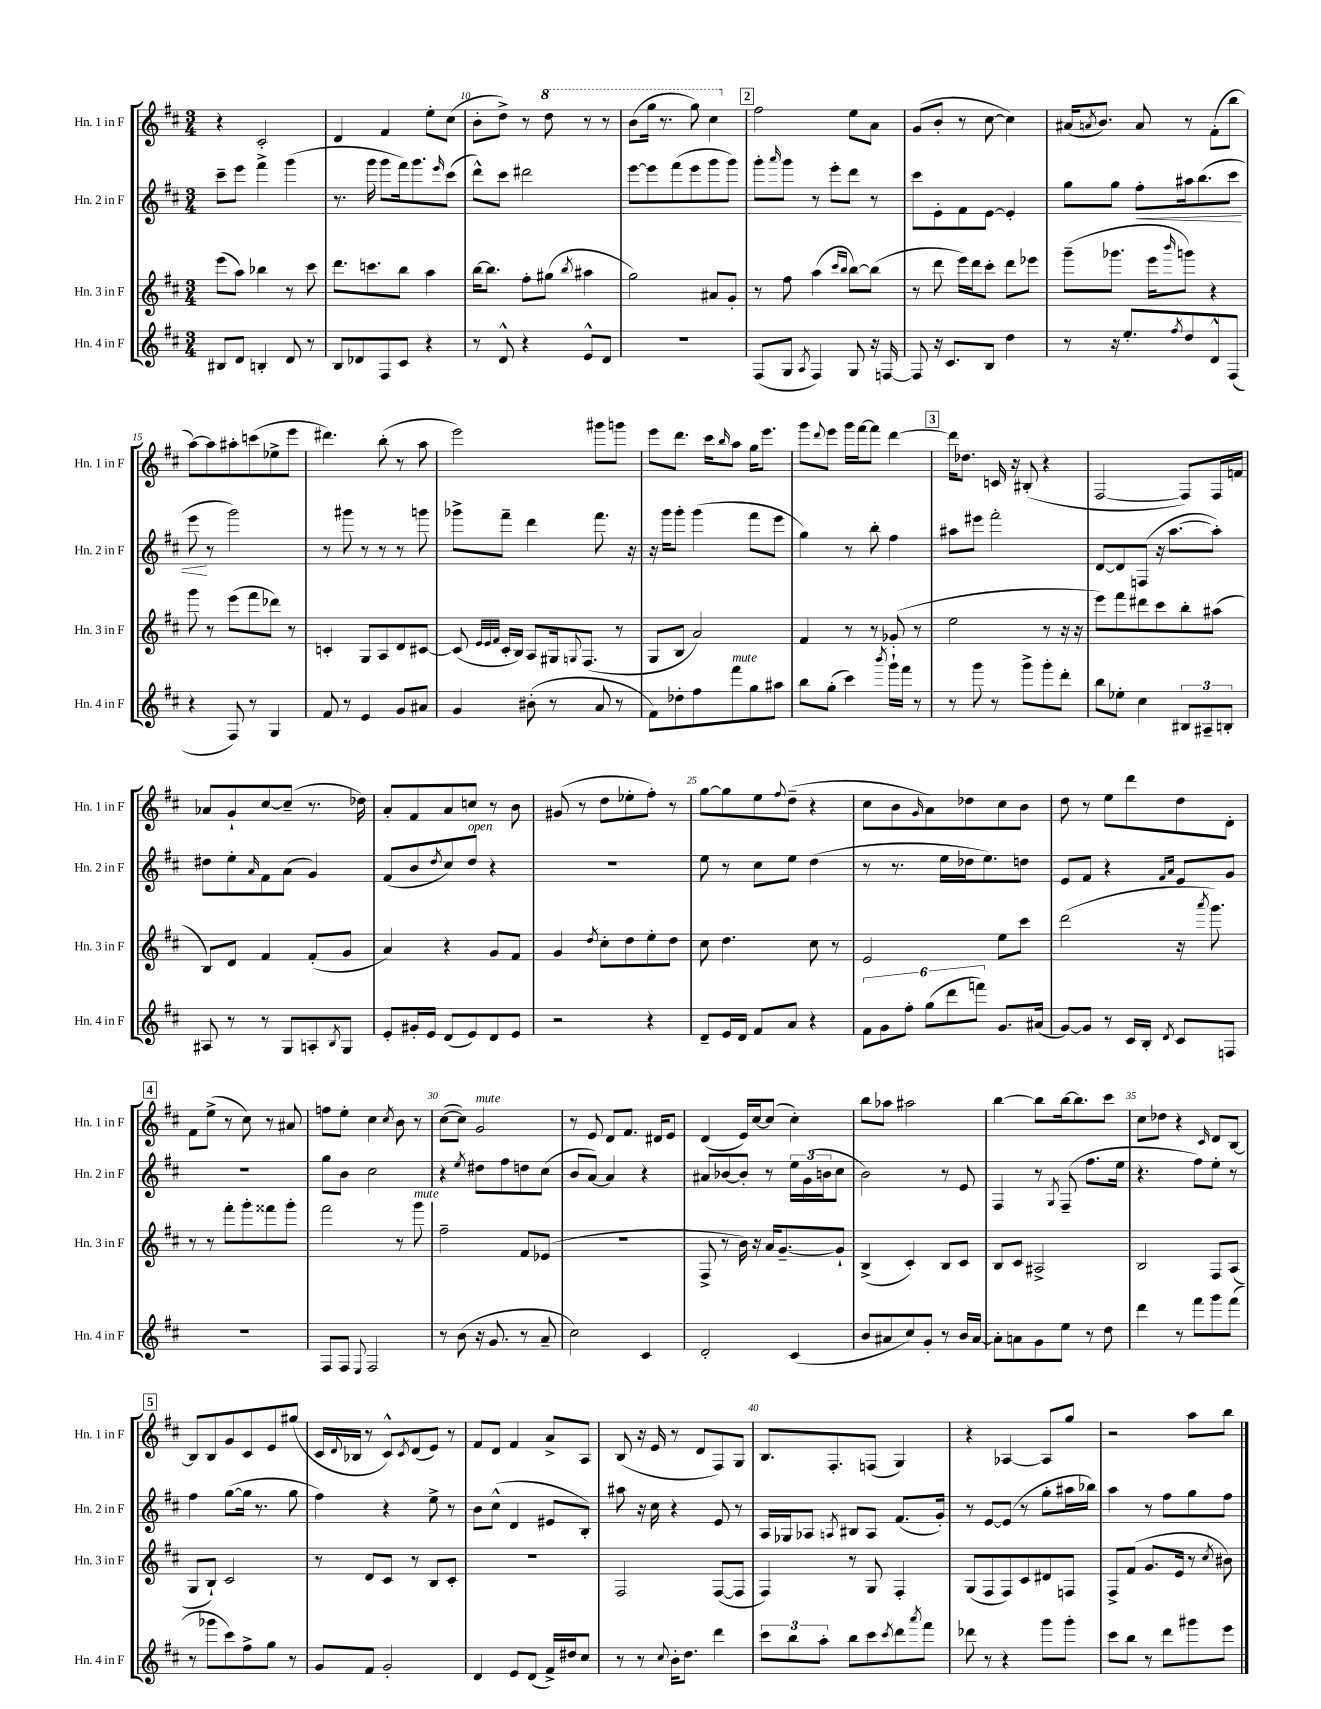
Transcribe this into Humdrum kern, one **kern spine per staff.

**kern	**kern	**kern	**dynam	**kern
*part4	*part3	*part2	*part2	*part1
*staff4	*staff3	*staff2	*staff2	*staff1
*I"Hn. 4 in F	*I"Hn. 3 in F	*I"Hn. 2 in F	*	*I"Hn. 1 in F
*I'Hn. 4 in F	*I'Hn. 3 in F	*I'Hn. 2 in F	*	*I'Hn. 1 in F
*clefG2	*clefG2	*clefG2	*	*clefG2
*k[f#c#]	*k[f#c#]	*k[f#c#]	*	*k[f#c#]
*M3/4	*M3/4	*M3/4	*	*M3/4
=8	=8	=8	=8	=8
8B#X/L	(8eee\L	8ccc#~\L	.	4r
8d/J	8aa\J)	8eee\J	.	.
4Bn'/	4bb-X\	4fff#^\	.	2c#'/
8d/	8r	(4ggg\	.	.
8r	8ccc#\	.	.	.
=9	=9	=9	=9	=9
8B/L	8.ddd\L	8.r	.	4d/
8d-X/	.	.	.	.
.	8.cccn\	16ggg\	.	.
8F#/	.	8ggg\L	.	4f#/
8c#/J	8bb\J	16fff#\k)	.	.
.	.	8.ggg\	.	.
4r	4aa\	.	.	8ee'\L
.	.	16qqeee/	.	.
.	.	(8ccc#\J	.	(8cc#\J
=10	=10	=10	=10	=10
8r	[16bb\KL	8ddd^^\L)	.	8b'\L
.	8.bb\J]	.	.	.
8d^^/	.	8ccc#\J	.	8dd^\J)
4r	8ff#'\L	2ddd#X\	.	8r
*	*	*	*	*8va
.	(8gg#X\J	.	.	8ddd\
.	8qbb/	.	.	.
8e^^/L	4aa#X\	.	.	8r
8d/J	.	.	.	8r
=11	=11	=11	=11	=11
2.r	2gg\)	[8eee\L	.	(8bb\L
.	.	8eee\]	.	16ggg\Jk
.	.	.	.	8.r
.	.	(8fff#\	.	.
.	.	8eee\	.	8ggg\)
.	8a#X/L	8ggg\	.	4ccc#\
.	8g'/J	8ggg\J)	.	.
!!LO:REH:place=s1:t=2
=12	=12	=12	=12	=12
*	*	*	*	*X8va
(8F#/L	8r	8ggg'\L	.	2ff#\
.	.	16qqaaa/	.	.
8G/J	8ff#\	8ggg\J	.	.
8qA/	.	.	.	.
4F#/)	(4aa\	8r	.	.
.	.	8eee'\L	.	.
.	16qqccc#/LL	.	.	.
.	16qqbb/JJ	.	.	.
8G/	[8bb\L)	8ddd\J	.	8ee\L
16r	(8bb\J]	8r	.	8a\J
[16Fn/	.	.	.	.
=13	=13	=13	=13	=13
8F/]	8r	8ccc#\L	.	(8g/L
16r	8ddd\	8e'\	.	8b'/J
8.c#/L	.	.	.	.
.	16eee\LL)	8f#\	.	8r
.	16ddd\J	.	.	.
8B/J	8ccc#'\J	[8e\J	.	[8cc#\
4dd\	8ddd\L	4e'/]	.	4cc#\])
.	8eee-X\J	.	.	.
=14	=14	=14	=14	=14
8r	(8ggg~\L	8gg\L	.	(16a#X/KL
.	.	.	.	8qan/
.	.	.	.	8.b/J)
16r	8.ggg-X\J	8gg\J	.	.
8.ee'/L	.	.	.	.
!	!	!	!LO:HP:b	!
.	.	8ff#'\L	<	8a/
.	16eee\KL	.	.	.
8qff#/	16qqbbb/	.	.	.
8dd/	8gggn\J)	16aa#X\k	.	8r
.	.	(8.bb\	.	.
8d^^/	4r	.	.	(8f#'\L
(8F#/J	.	8ccc#\J	.	8bb\J
!!LO:LB:g=z
=15	=15	=15	=15	=15
4r	8ggg\	8eee\	.	[8aa\L)
.	8r	8r	[	8aa\]
8F#/)	(8eee\L	2ggg\)	.	8aa#X'\
8r	8fff#\	.	.	(8cccn\
4G/	8ddd-X\J)	.	.	8ee-X^\
.	8r	.	.	8eee\J
=16	=16	=16	=16	=16
8f#/	4cn'/	8r	.	4.ddd#X\)
8r	.	8ggg#X\	.	.
4e/	8G/L	8r	.	.
.	8A/	8r	.	(8bb'\
8g/L	8d/	8r	.	8r
8a#X/J	[8c#X/J	8gggn\	.	8aa\
=17	=17	=17	=17	=17
4g/	(8c#/]	8ggg-X^\L	.	2eee\)
.	32qqe/LLL	.	.	.
.	32qqe/	.	.	.
.	32qqf#/JJJ	.	.	.
.	16c#'/LL	8fff#~\J	.	.
.	16B/JJ)	.	.	.
(8b#X'\	8A/L	4ddd\	.	.
8r	16G#X/k	.	.	.
.	8qqGn/	.	.	.
.	(8.F#/J	.	.	.
8a/	.	8.fff#\	.	8ggg#X\L
8r	8r	.	.	8gggn\J
.	.	16r	.	.
=18	=18	=18	=18	=18
8f#\L)	8G/L	16r	.	8eee\L
.	.	16ggg\KL	.	.
8dd-X'\	8B/J	8ggg'\J	.	8.ddd\J
8ff#\	2a/)	(4ggg\	.	.
.	.	.	.	16ccc#\KL
.	.	.	.	16qqbb/
!LO:TX:a:i:t=mute	!	!	!	!
8fff#\	.	.	.	8aa\J
8gg\	.	8fff#\L	.	16gg\KL
.	.	.	.	8.eee\J
8aa#X\J	.	8eee\J	.	.
=19	=19	=19	=19	=19
8bb\L	4f#/	4gg\)	.	8ggg\L
.	.	.	.	8qqddd/
(8gg'\J	.	.	.	8eee\J
4ccc#\)	8r	8r	.	16ggg\LL
.	.	.	.	[16fff#\J
.	8r	8bb'\	.	8fff#\J]
8qbbb/	.	.	.	.
16ggg`\LL	(8g-X'/	4ff#\	.	[4ddd\
16fff#\JJ	.	.	.	.
8r	8r	.	.	.
!!LO:REH:place=s1:t=3
=20	=20	=20	=20	=20
8r	2ee\	8aa#X\L	.	16ddd\KL]
.	.	.	.	8.dd-X\J
8ggg\	.	8eee#X\J	.	.
8r	.	2fff#'\	.	16cn/
.	.	.	.	16r
8ggg^\L	.	.	.	(8B#X'/
8ggg'\	8r	.	.	4r
8ddd'\J	16r	.	.	.
.	16r	.	.	.
=21	=21	=21	=21	=21
8bb\L	8eee\L)	[8d/L	.	[2F#/
8ee-X'\J	8fff#\	8d/]	.	.
4cc#\	8ddd#X\	(8Fn/J	.	.
.	8ccc#\	16r	.	.
.	.	[8.aa\L	.	.
12B#X/L	8bb'\	.	.	8F#/L])
12A#X~/	.	.	.	.
.	(8aa#X\J	8aa'\J])	.	16F#/L
12Bn'/J	.	.	.	.
.	.	.	.	16fn/JJ
!!LO:LB:g=z
=22	=22	=22	=22	=22
8A#X/	8B/L)	8dd#X\L	.	8a-X/L
8r	8d/J	8ee'\	.	8g`/
.	.	16qqa/	.	.
8r	4f#/	8f#\	.	[8cc#/
8G/L	.	(8a\J	.	(8cc#~/J]
8An'/	(8f#'/L	4g/)	.	8.r
8qB/	.	.	.	.
8G/J	8g/J	.	.	.
.	.	.	.	16dd-X\)
=23	=23	=23	=23	=23
8e'/L	4a/)	(8f#/L	.	8a'/L
16g#X'/L	.	8b/	.	8f#/
16e/JJ	.	.	.	.
.	.	8qdd/	.	.
(8d/L	4r	8cc#/)	.	8a/
!	!	!LO:TX:a:i:t=open	!	!
8e/)	.	8dd/J	.	8ccn/J
8d/	8g/L	4r	.	8r
8e/J	8f#/J	.	.	8b\
=24	=24	=24	=24	=24
2r	4g/	2.r	.	(8g#X/
.	.	.	.	8r
.	8qdd/	.	.	.
.	8cc#'\L	.	.	8dd\L
.	8dd\	.	.	8ee-X'\
4r	8ee'\	.	.	8ff#'\J)
.	8dd\J	.	.	8r
=25	=25	=25	=25	=25
8d~/L	8cc#\	8ee\	.	[8gg\L
16e/L	4.dd\	8r	.	8gg\]
16d/JJ	.	.	.	.
8f#/L	.	8cc#\L	.	8ee\
.	.	.	.	8qqff#/
8a/J	.	8ee\J	.	(8dd~\J
4r	8cc#\	(4dd\	.	4r
.	8r	.	.	.
=26	=26	=26	=26	=26
12f#\L	2e/	8r	.	8cc#\L
12g\	.	.	.	.
.	.	8.r	.	8b\
12ff#'\J	.	.	.	.
.	.	.	.	16qqg/
(12gg\L	.	.	.	8a\)
.	.	16ee\LL	.	.
12ddd\	.	.	.	.
.	.	16dd-X\J	.	8dd-X\
12fffn\J)	.	.	.	.
.	.	8.ee\)	.	.
8.g/L	8ee\L	.	.	8cc#\
.	8ccc#\J	8ddn\J	.	8b\J
(16a#X/Jk	.	.	.	.
=27	=27	=27	=27	=27
[8g/L)	(2ddd\	8e/L	.	8dd\
8g/J]	.	8f#/J	.	8r
8r	.	4r	.	8ee\L
16c#/LL	.	.	.	8ddd\
16B'/JJ	.	.	.	.
.	.	16qqf#/LL	.	.
8qd/	.	16qqa/JJ	.	.
8c#/L	16r	8e/L	.	8dd\
.	8qaaa/	.	.	.
.	8.ggg\)	.	.	.
8Fn/J	.	8g/J	.	8d'\J
!!LO:LB:g=z
!!LO:REH:place=s1:t=4
=28	=28	=28	=28	=28
2.r	8r	2.r	.	8f#\L
.	8r	.	.	(8ee^\J
.	8fff#'\L	.	.	8r
.	8ggg'\	.	.	8cc#\)
.	8fff##X\	.	.	8r
.	8ggg'\J	.	.	8a#X/
=29	=29	=29	=29	=29
8F#/L	2fff#\	8gg\L	.	8ffn\L
8F#/J	.	8b\J	.	8ee'\J
8qqE/	.	.	.	.
2F#/	.	2cc#\	.	4cc#\
.	.	.	.	8qcc#/
.	8r	.	.	8b\
!	!LO:TX:a:i:t=mute	!	!	!
.	8ggg\	.	.	8r
=30	=30	=30	=30	=30
8r	2ff#~\	4r	.	([8cc#\L
(8b\	.	.	.	8cc#\J])
.	.	8qee/	.	.
!	!	!	!	!LO:TX:a:i:t=mute
16r	.	8dd#X\L	.	2g/
8.g/	.	.	.	.
.	.	8ff#\	.	.
8r	8f#/L	8ddn\	.	.
8a~/	(8e-X/J	(8cc#\J	.	.
=31	=31	=31	=31	=31
2cc#\)	2.r	8b/L	.	8r
.	.	[8a/J)	.	8e/
.	.	4a/]	.	8d/L
.	.	.	.	8.f#/J
4c#/	.	4r	.	.
.	.	.	.	16d#X/KL
.	.	.	.	8e/J
=32	=32	=32	=32	=32
2d'/	8F#^/	8a#X/L	.	(4d/
.	8r	[8b-X/	.	.
.	16b\)	8b-'/J]	.	16e/LL)
.	16r	.	.	[16cc#/J
.	16a/KL	8r	.	(8cc#/J]
.	[8.g~/	.	.	.
(4c#/	.	24ee\LL	.	4cc#'\)
.	.	(24g\	.	.
.	.	24bn\J	.	.
.	8g`/J]	8cc#\J	.	.
=33	=33	=33	=33	=33
8b/L	(4B^/	2b\)	.	8bb\L
8a#X/	.	.	.	8aa-X\J
8cc#/)	4c#'/)	.	.	2aa#X\
8g'/J	.	.	.	.
8r	8B/L	8r	.	.
16b/LL	8c#/J	8e/	.	.
[16a#/JJ	.	.	.	.
=34	=34	=34	=34	=34
8a#'\L]	8B/L	4F#/	.	[4bb\
8an\	8c#/J	.	.	.
8g\	2A#X^/	8r	.	8bb\L]
.	.	8qG/	.	.
8ee\J	.	(8F#~/	.	[16bb\k
.	.	.	.	8.bb\]
8r	.	8.ff#\L	.	.
8dd\	.	.	.	8ccc#\J
.	.	16ee\Jk	.	.
=35	=35	=35	=35	=35
4ddd\	2B/	4.r	.	8cc#\L
.	.	.	.	8dd-X\J
8r	.	.	.	4r
8fff#\L	.	8ff#\L)	.	.
.	.	.	.	16qqc#/
8ggg\	8F#/L	8ee'\J	.	8d/L
(8fff#\J	(8A/J	8r	.	[8B/J
!!LO:LB:g=z
!!LO:REH:place=s1:t=5
=36	=36	=36	=36	=36
8r	8G/L	4ff#\	.	8B/L]
8ggg-X\L	8B`/J)	.	.	8B/
8ccc#\)	2c#/	([8gg\L	.	8g/
8ff#^\	.	16gg\Jk]	.	8c#/
.	.	8.r	.	.
8gg\J	.	.	.	8e/
8r	.	8gg\	.	(8gg#X/J
=37	=37	=37	=37	=37
8g/L	8r	4ff#\)	.	16c#/LL
.	.	.	.	8qqd/
.	.	.	.	16B-X/JJ
8f#/J	8d/L	.	.	8r
2g'/	8c#/J	4r	.	8c#^^/L)
.	.	.	.	8qc#/
.	8r	.	.	(8d/
.	8B/L	8ee^\	.	8e/J)
.	8c#'/J	8r	.	8r
=38	=38	=38	=38	=38
4d/	2.r	8b\L	.	8f#/L
.	.	(8cc#^^\J	.	8d/J
8e/L	.	4d/	.	4f#/
(8d/J	.	.	.	.
16f#^/LL)	.	8e#X/L	.	8a^/L
16dd#X/J	.	.	.	.
8cc#/J	.	8B'/J)	.	8A/J
=39	=39	=39	=39	=39
8r	2F#/	8aa#X\	.	(8B/
8r	.	16r	.	16r
.	.	16cc#\	.	16e/
8qqcc#/	.	.	.	.
16b'\KL	.	4r	.	8r
8.dd\J	.	.	.	.
.	.	.	.	8d/L
4ddd\	([8F#/L	8e/	.	8F#/)
.	8F#/J]	8r	.	8G/J
=40	=40	=40	=40	=40
12ccc#\L	4F#/)	16A/LL	.	8.B/L
.	.	16G-X/J	.	.
12bb\	.	.	.	.
.	.	8A-X/J	.	.
12aa'\J	.	.	.	.
.	.	.	.	8.F#'/
.	.	8qAn/	.	.
8bb\L	8r	8B#X/L	.	.
8ccc#\	8G/	8A/J	.	(8Fn/J
8qccc#/	.	.	.	.
8ddd\	4F#'/	(8.f#/L	.	4G/)
8qaaa/	.	.	.	.
8fff#\J	.	.	.	.
.	.	16g'/Jk)	.	.
=41	=41	=41	=41	=41
8ddd-X\	(8G/L	8r	.	4r
8r	8F#/	[8e/L	.	.
4r	8F#/)	(8e/J]	.	[4A-X/
.	8c#/	8r	.	.
8ggg\L	8d#X/	8gg'\L	.	8A-/L]
8ggg'\J	8Fn/J	16aa#X\L	.	8gg/J
.	.	16bb-X\JJ)	.	.
=42	=42	=42	=42	=42
8ccc#\L	8F#^/L	4aa\	.	2r
8bb\J	(8f#/J	.	.	.
8r	8.g/L	8r	.	.
8ddd\L	.	8ff#\L	.	.
.	16e/Jk	.	.	.
8ggg#X\	8r	8gg\	.	8aa\L
.	8qcc#/	.	.	.
8eee\J	8b#X\)	8ff#\J	.	8bb\J
==	==	==	==	==
*-	*-	*-	*-	*-
